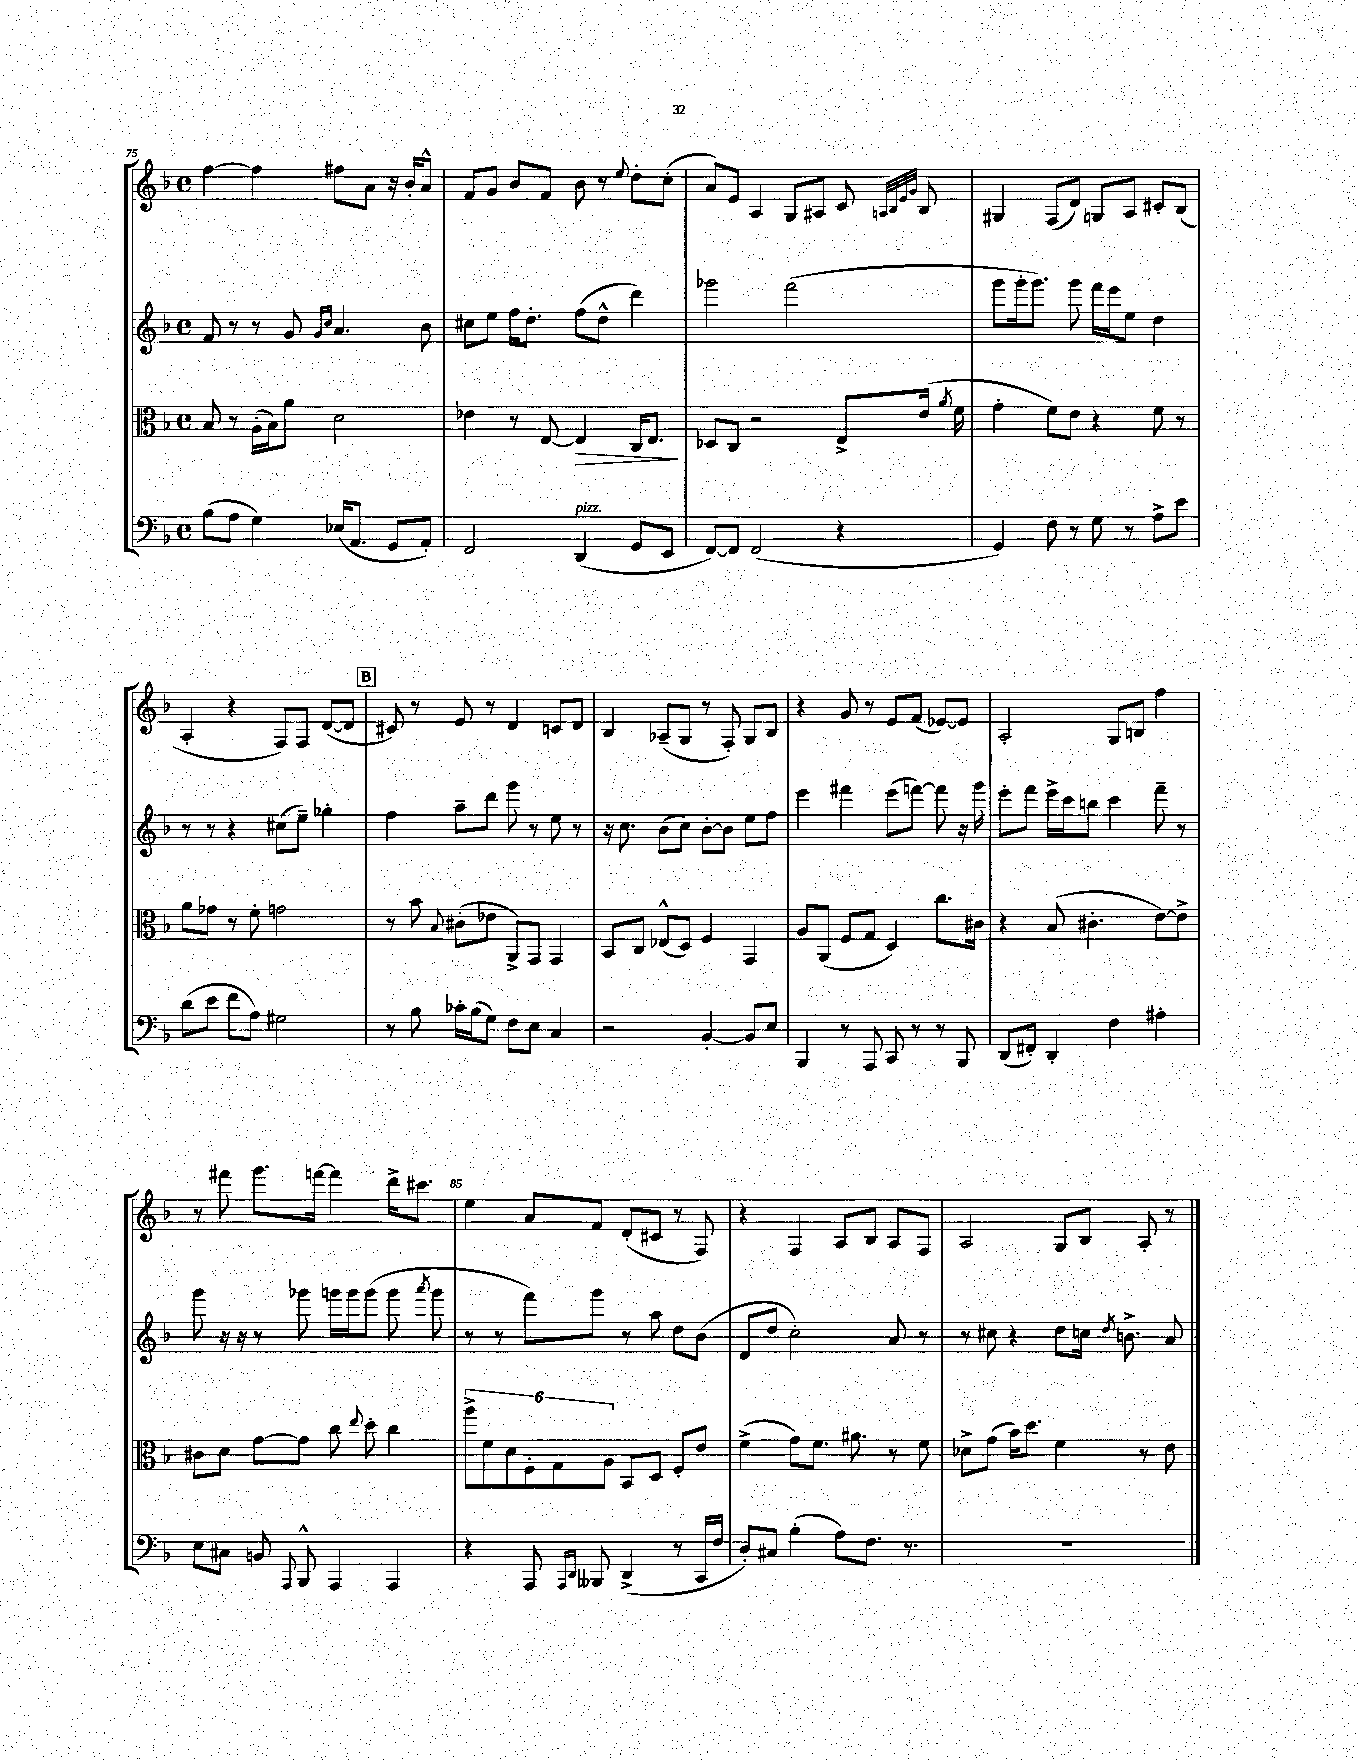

**kern	**kern	**kern	**kern
*staff4	*staff3	*staff2	*staff1
*clefF4	*clefC3	*clefG2	*clefG2
*k[b-]	*k[b-]	*k[b-]	*k[b-]
*M4/4	*M4/4	*M4/4	*M4/4
*met(c)	*met(c)	*met(c)	*met(c)
(8B-	8B-	8f	[4ff
8A	8r	8r	.
4G)	(16A'	8r	4ff]
.	16B-)	.	.
.	8a	8g	.
.	.	16qqg	.
.	.	16qqcc	.
(16E-	2d	4.a	8ff#
8.AA	.	.	.
.	.	.	8a
8GG	.	.	16r
.	.	.	16b-'
8AA')	.	8b-	8a^^
=	=	=	=
2FF	4e-	8cc#	8f
.	.	8ee	8g
.	8r	16ff	8b-
.	.	8.dd'	.
.	[8E	.	8f
(4DD	4E]	(8ff	8b-
.	.	8dd^^	8r
.	.	.	8qqee
8GG	16C	4ddd)	8dd'
.	8.E	.	.
8EE	.	.	(8cc'
=	=	=	=
[8FF)	8D-	2ggg-	8a)
8FF]	8C	.	8e
(2FF	2r	.	4A
.	.	(2fff	8G
.	.	.	8A#
4r	8E^	.	8c
.	.	.	32qqA
.	.	.	32qqB-
.	.	.	32qqe
.	.	.	32qqg
.	(16e	.	8B-
.	8qa	.	.
.	16f	.	.
=	=	=	=
4GG)	4g'	8ggg	4G#
.	.	16ggg'	.
.	.	8.ggg)	.
8F	8f)	.	(8F
8r	8e	8ggg	8d)
8G	4r	16fff	8G
.	.	16eee	.
8r	.	8ee	8A
8A^	8f	4dd	8c#'
8e	8r	.	(8B-
=	=	=	=
(8d	8a	8r	4A'
8e	8g-	8r	.
8f	8r	4r	4r
8A)	8f'	.	.
2G#	2g	(8cc#	8F)
.	.	8ee~)	8F
.	.	4gg-'	([8d
.	.	.	8d]
=	=	=	=
8r	8r	4ff	8c#)
8B-	8b-	.	8r
.	8qqB-	.	.
16c-'	(8c#'	8aa~	8e
(16B-	.	.	.
8G)	8e-	8ddd	8r
8F	8AA^)	8ggg	4d
8E	8GG	8r	.
4C	4GG	8ee	8c
.	.	8r	8d
=	=	=	=
2r	8BB-	16r	4B-
.	.	8.cc	.
.	8C	.	.
.	(8E-^^	(8b-	(8A-~
.	8D)	8cc)	8G
[4BB-'	4F	[8b-'	8r
.	.	8b-]	8F')
8BB-]	4GG	8ee	8G
8E	.	8ff	8B-
=	=	=	=
4BBB-	8A	4eee	4r
.	(8AA	.	.
8r	8F	4fff#	8g
8AAA	8G	.	8r
8CC	4D)	(8eee	8e
8r	.	[8fff)	(8f
8r	8.cc	8fff]	[8e-)
8BBB-	.	16r	8e-]
.	16c#	16ggg	.
=	=	=	=
(8DD	4r	8eee'	2A'
8FF#')	.	8fff	.
4DD'	(8B-	16eee^	.
.	.	16ccc	.
.	4.c#'	8bb	.
4F	.	4ccc	8G
.	.	.	8B
4A#'	[8e)	8fff~	4ff
.	8e^]	8r	.
=	=	=	=
8E	8c#	8ggg	8r
8C#	8d	16r	8fff#
.	.	16r	.
8BB	[8g	8r	8.ggg
8qqAAA	.	.	.
8BBB-^^	8g]	8ggg-	.
.	.	.	[16fff
4AAA	8cc	16ggg	4fff]
.	.	16ggg	.
.	8qqee	.	.
.	8dd'	(8ggg	.
4AAA	4cc	8ggg	16ddd^
.	.	.	8.ccc#
.	.	8qaaa	.
.	.	8ggg	.
=	=	=	=
4r	12aa^	8r	4ee
.	12f	.	.
.	.	8r	.
.	12d	.	.
8AAA	12F'	8fff)	8a
.	12G	.	.
16qqAAA	.	.	.
16qqDD	.	.	.
8BBB--	.	8ggg	8f
.	12A	.	.
(4DD^	8BB-	8r	(8d'
.	8D	8aa	8c#
8r	8F'	8dd	8r
16CC	8e	(8b-	8F)
16F	.	.	.
=	=	=	=
8D')	(4f^	8d	4r
8C#	.	8dd	.
(4B-'	8g)	2cc')	4F
.	8.f	.	.
8A)	.	.	8A
.	8.a#	.	.
8.F	.	.	8B-
.	8r	8a	8A
8.r	.	.	.
.	8f	8r	8F
=	=	=	=
1r	8d-^	8r	2A
.	(8g	8cc#	.
.	16b-)	4r	.
.	8.dd	.	.
.	4f	8dd	8G
.	.	16cc	8B-
.	.	8qdd	.
.	.	8.b^	.
.	8r	.	8A'
.	8e	8a	8r
==	==	==	==
*-	*-	*-	*-
